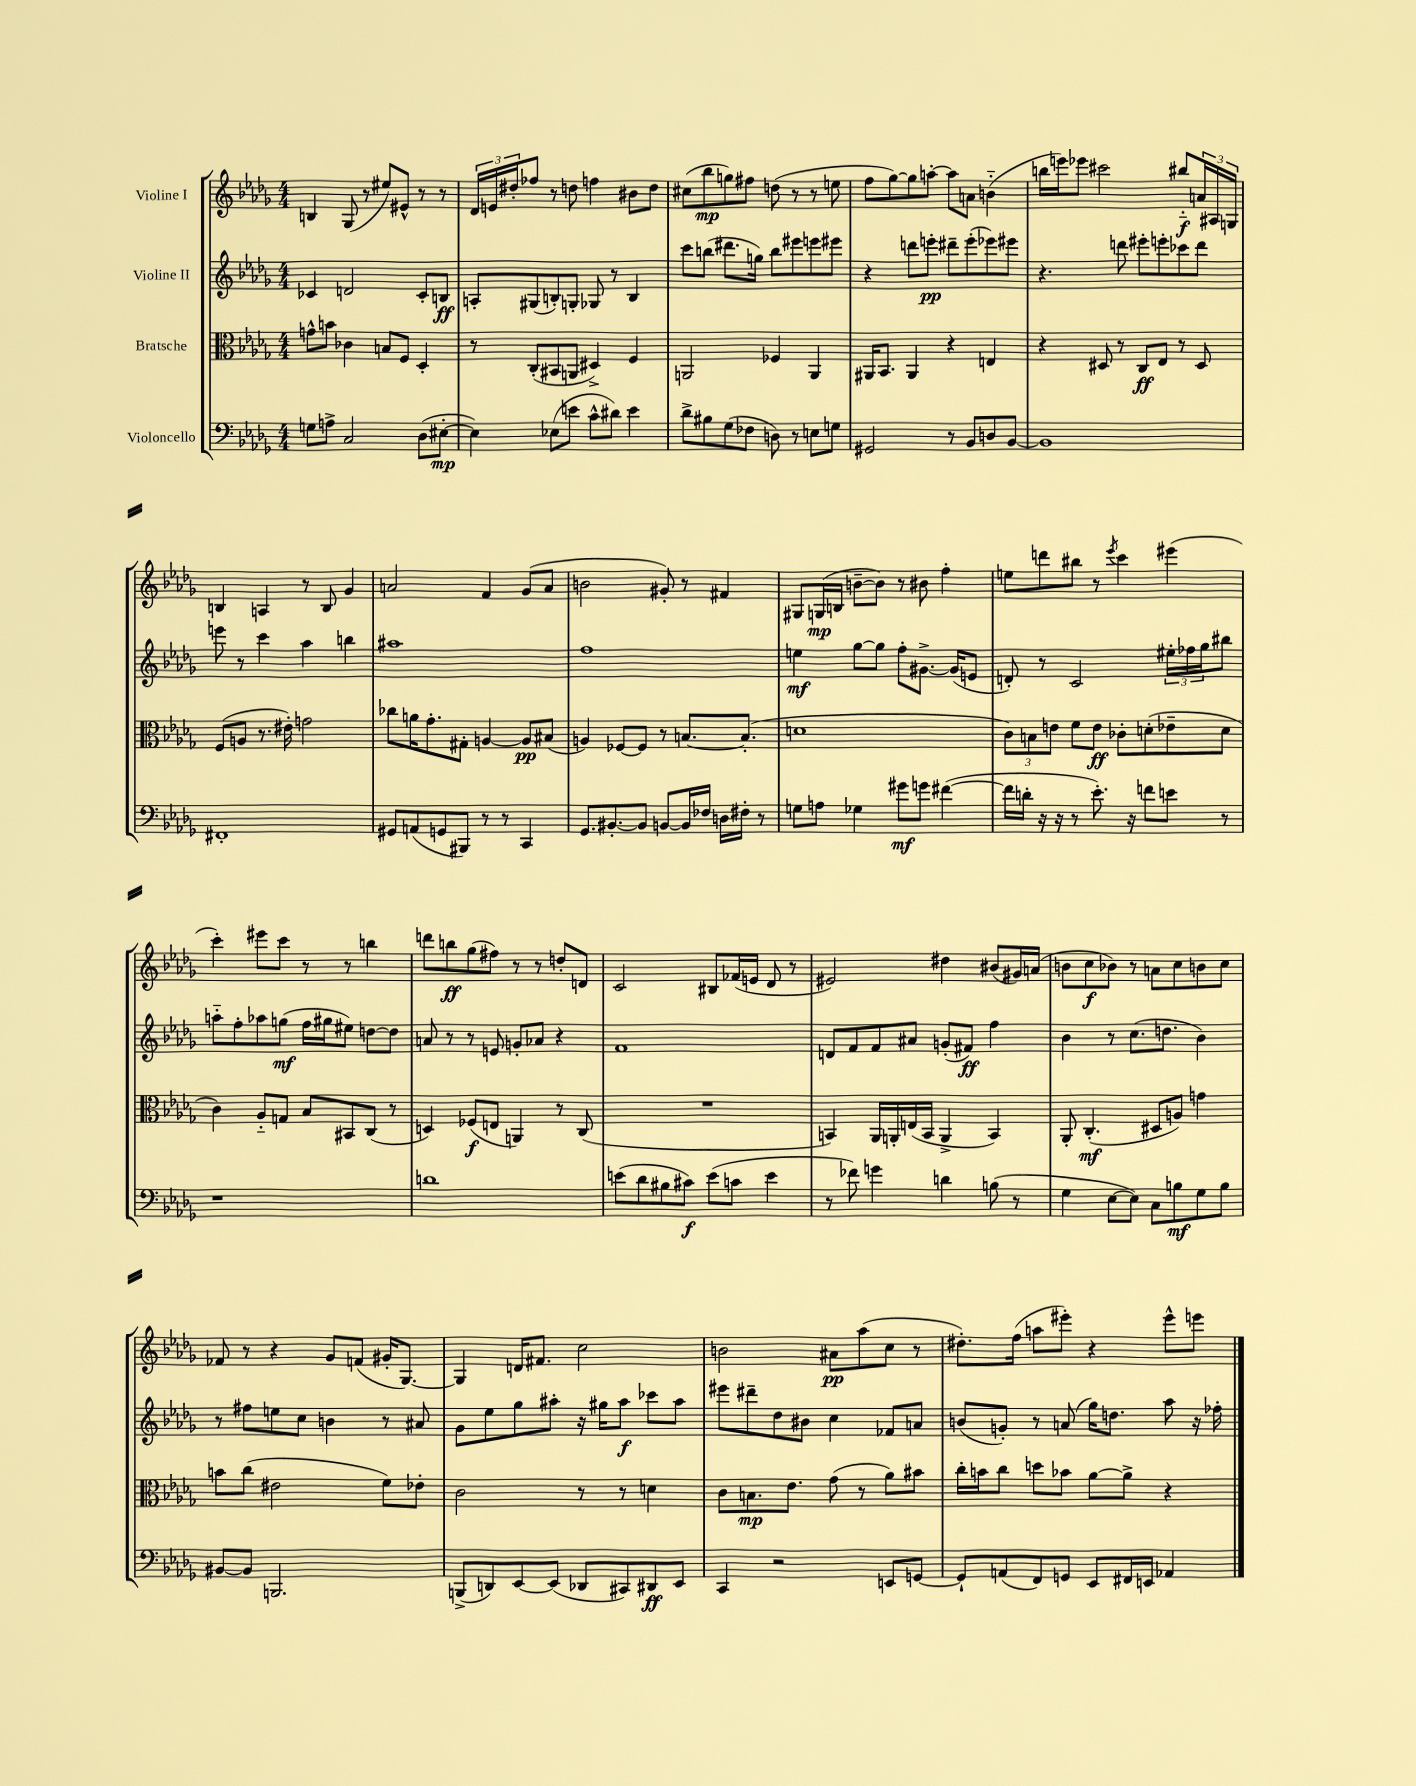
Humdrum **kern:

**kern	**dynam	**kern	**dynam	**kern	**dynam	**kern	**dynam
*part4	*part4	*part3	*part3	*part2	*part2	*part1	*part1
*staff4	*staff4	*staff3	*staff3	*staff2	*staff2	*staff1	*staff1
*I"Violoncello	*	*I"Bratsche	*	*I"Violine II	*	*I"Violine I	*
*clefF4	*	*clefC3	*	*clefG2	*	*clefG2	*
*k[b-e-a-d-g-]	*	*k[b-e-a-d-g-]	*	*k[b-e-a-d-g-]	*	*k[b-e-a-d-g-]	*
*M4/4	*	*M4/4	*	*M4/4	*	*M4/4	*
=143	=143	=143	=143	=143	=143	=143	=143
8Gn\L	.	8gn^^\L	.	4c-X/	.	4Bn/	.
8An^\J	.	8bn\J	.	.	.	.	.
2C/	.	4c-X\	.	2dn/	.	(8G-/	.
.	.	.	.	.	.	8r	.
.	.	8Bn/L	.	.	.	8ee#X/L)	.
.	.	8F/J	.	.	.	8e#X^^/J	.
(8D-\L	.	4D-'/	.	8c-'/L	.	8r	.
[8E#X'\J	mp	.	.	8Bn/J	ff	8r	.
=144	=144	=144	=144	=144	=144	=144	=144
4E#\])	.	8r	.	8An'/L	.	24d-/LL	.
.	.	.	.	.	.	24en/	.
.	.	.	.	.	.	24dd#X'/J	.
.	.	(8C'/L	.	(8G#X/	.	8ff-X/J	.
(8E-X\L	.	8BB#X/	.	8Bn'/)	.	8r	.
8en\J	.	8AAn/J	.	8Gn'/J	.	8ddn\	.
8c^^\L	.	4D#X^/)	.	8G-X/	.	4ffn\	.
8d#X\J)	.	.	.	8r	.	.	.
4e\	.	4F/	.	4B/	.	8b#X\L	.
.	.	.	.	.	.	8dd\J	.
=145	=145	=145	=145	=145	=145	=145	=145
8d-^\L	.	2AAn/	.	8ccc\L	.	(8cc#X\L	.
8B#X\	.	.	.	(8bbn\J	.	8bb-\	mp
(8G-\	.	.	.	8.ddd#X\L	.	8ggn\)	.
8F-X\J	.	.	.	.	.	8ff#X\J	.
.	.	.	.	16ggn\Jk)	.	.	.
8Dn\)	.	4F-X/	.	8bb\L	.	(8ddn\	.
8r	.	.	.	8eee#X\	.	8r	.
8En\L	.	4AA/	.	8eeen\	.	8r	.
8Gn\J	.	.	.	8eee#X\J	.	8een\	.
=146	=146	=146	=146	=146	=146	=146	=146
2GG#X/	.	16AA#X/KL	.	4r	.	8ff\L	.
.	.	8.BB-/J	.	.	.	.	.
.	.	.	.	.	.	[8gg-\)	.
.	.	4AA#/	.	8dddn\L	.	8gg-\]	.
.	.	.	.	8eeen'\J	pp	[8aan'\J	.
8r	.	4r	.	8ddd#X~\L	.	8aa\L]	.
8BB-/L	.	.	.	(8eee'\	.	8an\J	.
8Dn/	.	4En/	.	8eee-X\)	.	(4bn\	.
[8BB-/J	.	.	.	8eee#X\J	.	.	.
=147	=147	=147	=147	=147	=147	=147	=147
1BB-]	.	4r	.	4.r	.	16bbn\LL	.
.	.	.	.	.	.	16eeen\J)	.
.	.	.	.	.	.	8eee-X\J	.
.	.	8D#X/	.	.	.	2ccc#X\	.
.	.	8r	.	8dddn\	.	.	.
.	.	8C/L	ff	8eee#X'\L	.	.	.
.	.	8E-/J	.	8eeen'\	.	.	.
.	.	8r	.	8ccc-X\	.	8bb#X/L	f
.	.	8D#/	.	8ddd\J	.	24an/L	.
.	.	.	.	.	.	24A#X/	.
.	.	.	.	.	.	24Gn/JJ	.
!!LO:LB:g=z
=148	=148	=148	=148	=148	=148	=148	=148
1FF#X'	.	(8F/L	.	8eeen\	.	4Bn/	.
.	.	8An/J	.	8r	.	.	.
.	.	8.r	.	4ccc\	.	4An/	.
.	.	16e#X'\)	.	.	.	.	.
.	.	2gn\	.	4aa-\	.	8r	.
.	.	.	.	.	.	8B/	.
.	.	.	.	4bbn\	.	4g-/	.
=149	=149	=149	=149	=149	=149	=149	=149
8GG#X/L	.	8cc-X\L	.	1aa#X	.	2an/	.
(8AAn/	.	16an\K	.	.	.	.	.
.	.	8.g-'\	.	.	.	.	.
8GGn/	.	.	.	.	.	.	.
8BBB#X/J)	.	8G#X'\J	.	.	.	.	.
8r	.	[4An/	.	.	.	4f/	.
8r	.	.	.	.	.	.	.
4CC/	.	8A/L]	pp	.	.	(8g-/L	.
.	.	(8B#X/J	.	.	.	8a/J	.
=150	=150	=150	=150	=150	=150	=150	=150
8.GG-/L	.	4An/)	.	1ff	.	2bn\	.
[8.BB#X'/	.	.	.	.	.	.	.
.	.	[8F-X/L	.	.	.	.	.
8BB#/J]	.	8F-/J]	.	.	.	.	.
[8BBn/L	.	8r	.	.	.	8g#X'/)	.
16BB/L]	.	[8.Bn/L	.	.	.	8r	.
16F-X/JJ	.	.	.	.	.	.	.
16Dn\LL	.	.	.	.	.	4f#X/	.
16F#X'\JJ	.	(8.B'/J]	.	.	.	.	.
8r	.	.	.	.	.	.	.
=151	=151	=151	=151	=151	=151	=151	=151
8Gn\L	.	1dn	.	4een\	mf	8G#X/L	.
8An\J	.	.	.	.	.	(16Gn/L	mp
.	.	.	.	.	.	16Bn/JJ	.
4G-X\	.	.	.	[8gg-\L	.	[8bn~\L	.
.	.	.	.	8gg-\J]	.	8b\J])	.
8g#X\L	mf	.	.	8ff'\L	.	8r	.
8gn\J	.	.	.	[8.g#X^\J	.	8b#X\	.
([4f#X\	.	.	.	.	.	4ff'\	.
.	.	.	.	(16g#/KL]	.	.	.
.	.	.	.	8en/J	.	.	.
=152	=152	=152	=152	=152	=152	=152	=152
16f#\LL]	.	12c\L)	.	8dn'/)	.	8een\L	.
16dn'\JJ	.	.	.	.	.	.	.
.	.	12Bn\	.	.	.	.	.
16r	.	.	.	8r	.	8dddn\	.
.	.	12en\J	.	.	.	.	.
16r	.	.	.	.	.	.	.
8r	.	8f\L	.	2c/	.	8bb#X\J	.
8.e-'\)	.	8e\J	ff	.	.	8r	.
.	.	.	.	.	.	8qeee-/	.
.	.	8c-X'\L	.	.	.	4ccc\	.
16r	.	.	.	.	.	.	.
8fn\L	.	(8dn'\	.	.	.	.	.
8en\J	.	8e-X~\	.	24ee#X'\LL	.	(4eee#X\	.
.	.	.	.	24ff-X\	.	.	.
.	.	.	.	24gg-\J	.	.	.
8r	.	8d\J	.	8bb#X\J	.	.	.
!!LO:LB:g=z
=153	=153	=153	=153	=153	=153	=153	=153
1r	.	4c\)	.	8aan\L	.	4ccc'\)	.
.	.	.	.	8ff'\	.	.	.
.	.	8A-/L	.	8aa-X\	.	8eee#X\L	.
.	.	8Gn/J	.	(8ggn\J	mf	8ccc\J	.
.	.	8B-/L	.	16ff\LL	.	8r	.
.	.	.	.	16gg#X\J	.	.	.
.	.	8BB#X/	.	8ee#X\J)	.	8r	.
.	.	(8C/J	.	[8ddn\L	.	4bbn\	.
.	.	8r	.	8dd\J]	.	.	.
=154	=154	=154	=154	=154	=154	=154	=154
1dn	.	4Dn/)	.	8an/	.	8dddn\L	.
.	.	.	.	8r	.	8bbn\	ff
.	.	(8F-X/L	f	8r	.	(8gg-\	.
.	.	8En/J	.	8en/	.	8ff#X\J)	.
.	.	4AAn/)	.	8gn'/L	.	8r	.
.	.	.	.	8a-X/J	.	8r	.
.	.	8r	.	4r	.	8ddn'/L	.
.	.	(8C/	.	.	.	8dn/J	.
=155	=155	=155	=155	=155	=155	=155	=155
(8en\L	.	1r	.	1f	.	2c/	.
8d-\	.	.	.	.	.	.	.
8B#X\	.	.	.	.	.	.	.
8c#X\J)	f	.	.	.	.	.	.
(8e\L	.	.	.	.	.	8B#X/L	.
8cn\J	.	.	.	.	.	(16f-X/L	.
.	.	.	.	.	.	16en/JJ	.
4e\	.	.	.	.	.	8d-/	.
.	.	.	.	.	.	8r	.
=156	=156	=156	=156	=156	=156	=156	=156
8r	.	4BBn/)	.	8dn/L	.	2e#X/)	.
8f-X\)	.	.	.	8f/	.	.	.
4gn\	.	16AA-/LL	.	8f/	.	.	.
.	.	16AAn'/	.	.	.	.	.
.	.	(16En/	.	8a#X/J	.	.	.
.	.	16BB/JJ	.	.	.	.	.
4dn\	.	4AA^/	.	(8gn'/L	.	4dd#X\	.
.	.	.	.	8f#X/J)	ff	.	.
(8Bn\	.	4BB/)	.	4ff\	.	(8b#X/L	.
8r	.	.	.	.	.	16g#X/L)	.
.	.	.	.	.	.	(16an/JJ	.
=157	=157	=157	=157	=157	=157	=157	=157
4G-\	.	8AA-'/	.	4b-\	.	8bn\L	.
.	.	(4.C'/	mf	.	.	8cc\	f
[8E-\L	.	.	.	8r	.	8b-X\J)	.
8E-\J])	.	.	.	(8.cc\L	.	8r	.
8C\L	.	8D#X/L	.	.	.	8an\L	.
.	.	.	.	8.ddn\J	.	.	.
8Bn\	mf	8An/J)	.	.	.	8cc\	.
8G-\	.	4gn\	.	4b-\)	.	8bn\	.
8B\J	.	.	.	.	.	8cc\J	.
!!LO:LB:g=z
=158	=158	=158	=158	=158	=158	=158	=158
[8BB#X/L	.	8bn\L	.	8r	.	8f-X/	.
8BB#/J]	.	(8cc\J	.	8ff#X\L	.	8r	.
2.BBBn/	.	2e#X\	.	8een\	.	4r	.
.	.	.	.	8cc\J	.	.	.
.	.	.	.	4bn\	.	8g-/L	.
.	.	.	.	.	.	(8fn/J	.
.	.	8f\L)	.	8r	.	16g#X'/KL	.
.	.	.	.	.	.	[8.G-/J)	.
.	.	8e-X'\J	.	8a#X/	.	.	.
=159	=159	=159	=159	=159	=159	=159	=159
(8BBBn^/L	.	2c\	.	8g-\L	.	4G-/]	.
8DDn/)	.	.	.	8ee-\	.	.	.
[8EE-/	.	.	.	8gg-\	.	16dn/KL	.
.	.	.	.	.	.	8.f#X/J	.
(8EE-/J]	.	.	.	8aa#X'\J	.	.	.
8DD-X/L	.	8r	.	16r	.	2cc\	.
.	.	.	.	16gg#X\KL	.	.	.
8CC#X/)	.	8r	.	8aa#\J	f	.	.
8DD#X/	ff	4dn\	.	8ccc-X\L	.	.	.
8EE-/J	.	.	.	8aa#\J	.	.	.
=160	=160	=160	=160	=160	=160	=160	=160
4CC/	.	8c\L	.	8eee#X\L	.	2bn\	.
.	.	8.Bn\	mp	8ddd#X~\	.	.	.
2r	.	.	.	8dd-\	.	.	.
.	.	8.e-\J	.	.	.	.	.
.	.	.	.	8b#X\J	.	.	.
.	.	(8g-\	.	4cc\	.	8a#X\L	pp
.	.	8r	.	.	.	(8aa-\	.
8EEn/L	.	8a-\L)	.	8f-X/L	.	8cc\J	.
[8GGn/J	.	8b#X\J	.	8an/J	.	8r	.
=161	=161	=161	=161	=161	=161	=161	=161
8GG`/L]	.	16cc'\LL	.	(8bn/L	.	8.dd#X'\L)	.
.	.	16bn\J	.	.	.	.	.
(8AAn/	.	8cc\J	.	8gn'/J)	.	.	.
.	.	.	.	.	.	(16ff\Jk	.
8FF/)	.	8ddn\L	.	8r	.	8aan\L	.
8GGn/J	.	8b-X\J	.	(8an/	.	8eee#X'\J)	.
8EE-/L	.	[8a-\L	.	16gg-\KL)	.	4r	.
.	.	.	.	8.ddn\J	.	.	.
16FF#X/L	.	8a-^\J]	.	.	.	.	.
16EEn/JJ	.	.	.	.	.	.	.
4AA-X/	.	4r	.	8aa-\	.	8eee#^^\L	.
.	.	.	.	16r	.	8eeen\J	.
.	.	.	.	16ff-X'\	.	.	.
==	==	==	==	==	==	==	==
*-	*-	*-	*-	*-	*-	*-	*-
